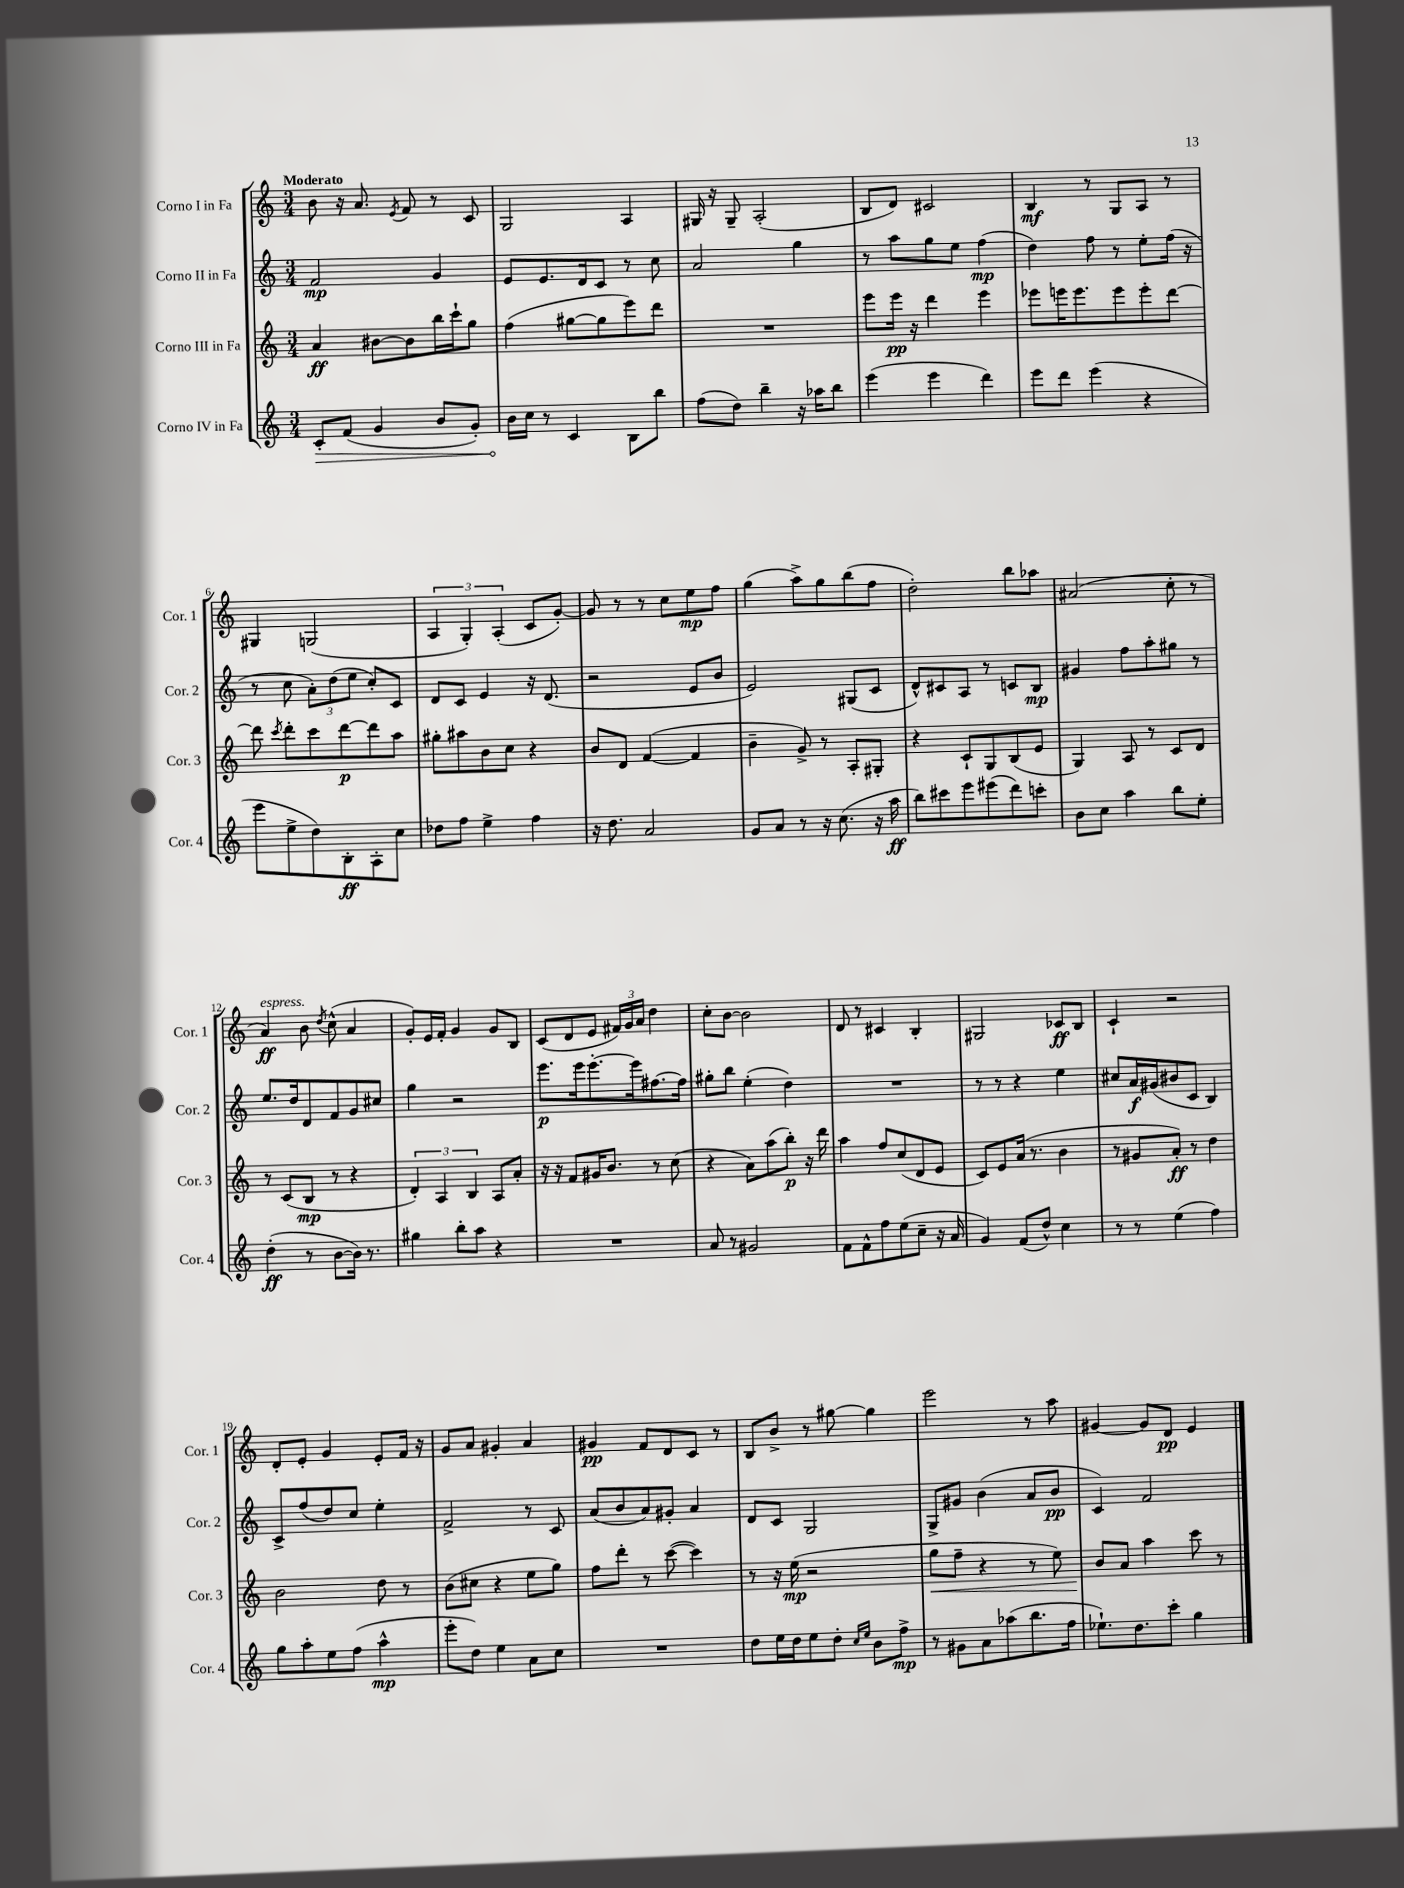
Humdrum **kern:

**kern	**kern	**kern	**kern
*staff4	*staff3	*staff2	*staff1
*clefG2	*clefG2	*clefG2	*clefG2
*k[]	*k[]	*k[]	*k[]
*M3/4	*M3/4	*M3/4	*M3/4
8c'	4a	2f	8b
(8f	.	.	16r
.	.	.	8.a
4g	[8b#	.	.
.	.	.	8qe
.	8b#]	.	8f
8b	16bb	4g	8r
.	16ccc`	.	.
8g')	8gg	.	8c
=	=	=	=
16b	(4ff	8e	2G
16cc	.	.	.
8r	.	8.e	.
4c	[8gg#	.	.
.	.	16d	.
.	8gg#]	8c	.
8B	8eee)	8r	4A
8bb	8ddd	8cc	.
=	=	=	=
(8ff	2.r	2a	16G#
.	.	.	16r
8dd)	.	.	8G#~
4bb~	.	.	(2A'
16r	.	4gg	.
16aa-	.	.	.
8bb	.	.	.
=	=	=	=
(4eee	8eee	8r	8B
.	16eee	8aa	8d)
.	16r	.	.
4eee	4ddd	8gg	2c#
.	.	8ee	.
4ddd)	4eee	(4ff	.
=	=	=	=
8eee	8eee-	4dd)	4B
8ddd	16eee	.	.
.	8.eee	.	.
(4eee	.	8ff	8r
.	8eee	8r	8G
4r	8eee'	8ee'	8A
.	[8ddd	(16ff	8r
.	.	16r	.
=	=	=	=
8eee	8ddd]	8r	4G#
.	8qccc	.	.
8ee^	8ddd'	8cc	.
8dd)	8ccc	12a')	(2G
.	.	(12dd	.
8B'	[8ddd	.	.
.	.	12ee	.
8A'	8ddd]	8cc')	.
8cc	8aa	8c	.
=	=	=	=
8dd-	8gg#'	8d	6A
8ff	8aa#	8c	.
.	.	.	6G')
4ee^	8b	4e	.
.	.	.	(6A'
.	8cc	.	.
4ff	4r	16r	8c
.	.	(8.d	.
.	.	.	[8g')
=	=	=	=
16r	8b	2r	8g]
8.dd	.	.	.
.	8d	.	8r
2a	([4f	.	8r
.	.	.	8cc
.	4f]	8e	8ee
.	.	8b	8ff
=	=	=	=
8g	4b~	2e)	(4gg
8a	.	.	.
8r	8g^)	.	8aa^)
16r	8r	.	8gg
(8.cc	.	.	.
.	8A'	(8G#	(8bb
16r	8G#'	8c	8ff
16aa	.	.	.
=	=	=	=
8bb)	4r	8d^^)	2dd')
8ccc#	.	8c#	.
8eee	8c`	8A	.
(8eee#	8G	8r	.
8ddd)	(8B	8c	8bb
8ccc'	8e	8B	8aa-
=	=	=	=
8b	4G)	4g#	(2a#
8cc	.	.	.
4aa	8A	8ff	.
.	8r	8aa'	.
8bb	8c	8gg#	8cc'
8ee'	8d	8r	8r
=	=	=	=
(4dd'	8r	8.ee	4a)
.	(8c	.	.
.	.	16dd	.
8r	8B	8d	8b
.	.	.	8qdd
[8b	8r	8f	(8cc^^
16b])	4r	8g	4a
8.r	.	.	.
.	.	8cc#	.
=	=	=	=
4gg#	6d')	4gg	8g')
.	.	.	16e
.	6A	.	.
.	.	.	16f'
8bb'	.	2r	4g
.	6B	.	.
8aa	.	.	.
4r	8A	.	8g
.	8a'	.	8B
=	=	=	=
2.r	16r	8.eee	(8c
.	16r	.	.
.	8f	.	8d
.	.	16eee	.
.	16g#	[8.eee'	8e
.	8.b	.	.
.	.	.	24f#)
.	.	.	24g
.	.	16eee]	.
.	.	.	24a
.	8r	[8.ff#	4dd
.	(8cc	.	.
.	.	16ff#]	.
=	=	=	=
8a	4r	8gg#'	8cc'
8r	.	8bb	[8b
2g#	8a)	(4ee'	2b]
.	(8aa	.	.
.	8bb')	4dd)	.
.	16r	.	.
.	16ddd	.	.
=	=	=	=
8f	4aa	2.r	8d
8f^^	.	.	8r
8ff	8ff	.	4c#
(8ee	(8cc	.	.
8cc~	8d	.	4B'
16r	8e	.	.
16a	.	.	.
=	=	=	=
4g)	8c)	8r	2G#
.	8e	8r	.
(8f	(16a	4r	.
.	8.r	.	.
8dd^^)	.	.	.
4cc	4b	4ee	8c-
.	.	.	8B
=	=	=	=
8r	8r	8cc#	4c`
8r	8g#	16a	.
.	.	(16g#	.
(4ee	8a')	8b#	2r
.	8r	8c	.
4ff)	4dd	4B)	.
=	=	=	=
8gg	2b	8c^	8d'
8aa'	.	(8ff	8e'
8ee	.	8dd)	4g
(8ff	.	8cc	.
4aa^^	8dd	4ee'	8e'
.	8r	.	16f
.	.	.	16r
=	=	=	=
8eee'	(8b	2f^	8g
8dd)	8cc#	.	8a
4ee	4r	.	4g#'
8a	8ee	8r	4a
8cc	8gg)	8c	.
=	=	=	=
2.r	8ff	(8a	4g#
.	8ddd'	8b	.
.	8r	8a)	8f
.	([8ccc	8g#'	8d
.	4ccc])	4a	8c
.	.	.	8r
=	=	=	=
8dd	8r	8d	8B
16ee	16r	8c	8b^
16dd	(16ee	.	.
8ee	2r	2G	8r
8dd'	.	.	[8gg#
16qqcc	.	.	.
16qqee	.	.	.
8b	.	.	4gg#]
8ff^	.	.	.
=	=	=	=
8r	8gg	8G^	2eee
8g#	8ff~	8g#	.
8a	4r	(4b	.
(8aa-	.	.	.
8.bb	8r	8a	8r
.	8ee)	8b	8aa
16ff	.	.	.
=	=	=	=
8.ee-`)	8b	4c)	[4g#
.	8a	.	.
8.dd	.	.	.
.	4aa	2f	8g#]
8ccc'	.	.	8d
4gg	8ccc	.	4e
.	8r	.	.
==	==	==	==
*-	*-	*-	*-
